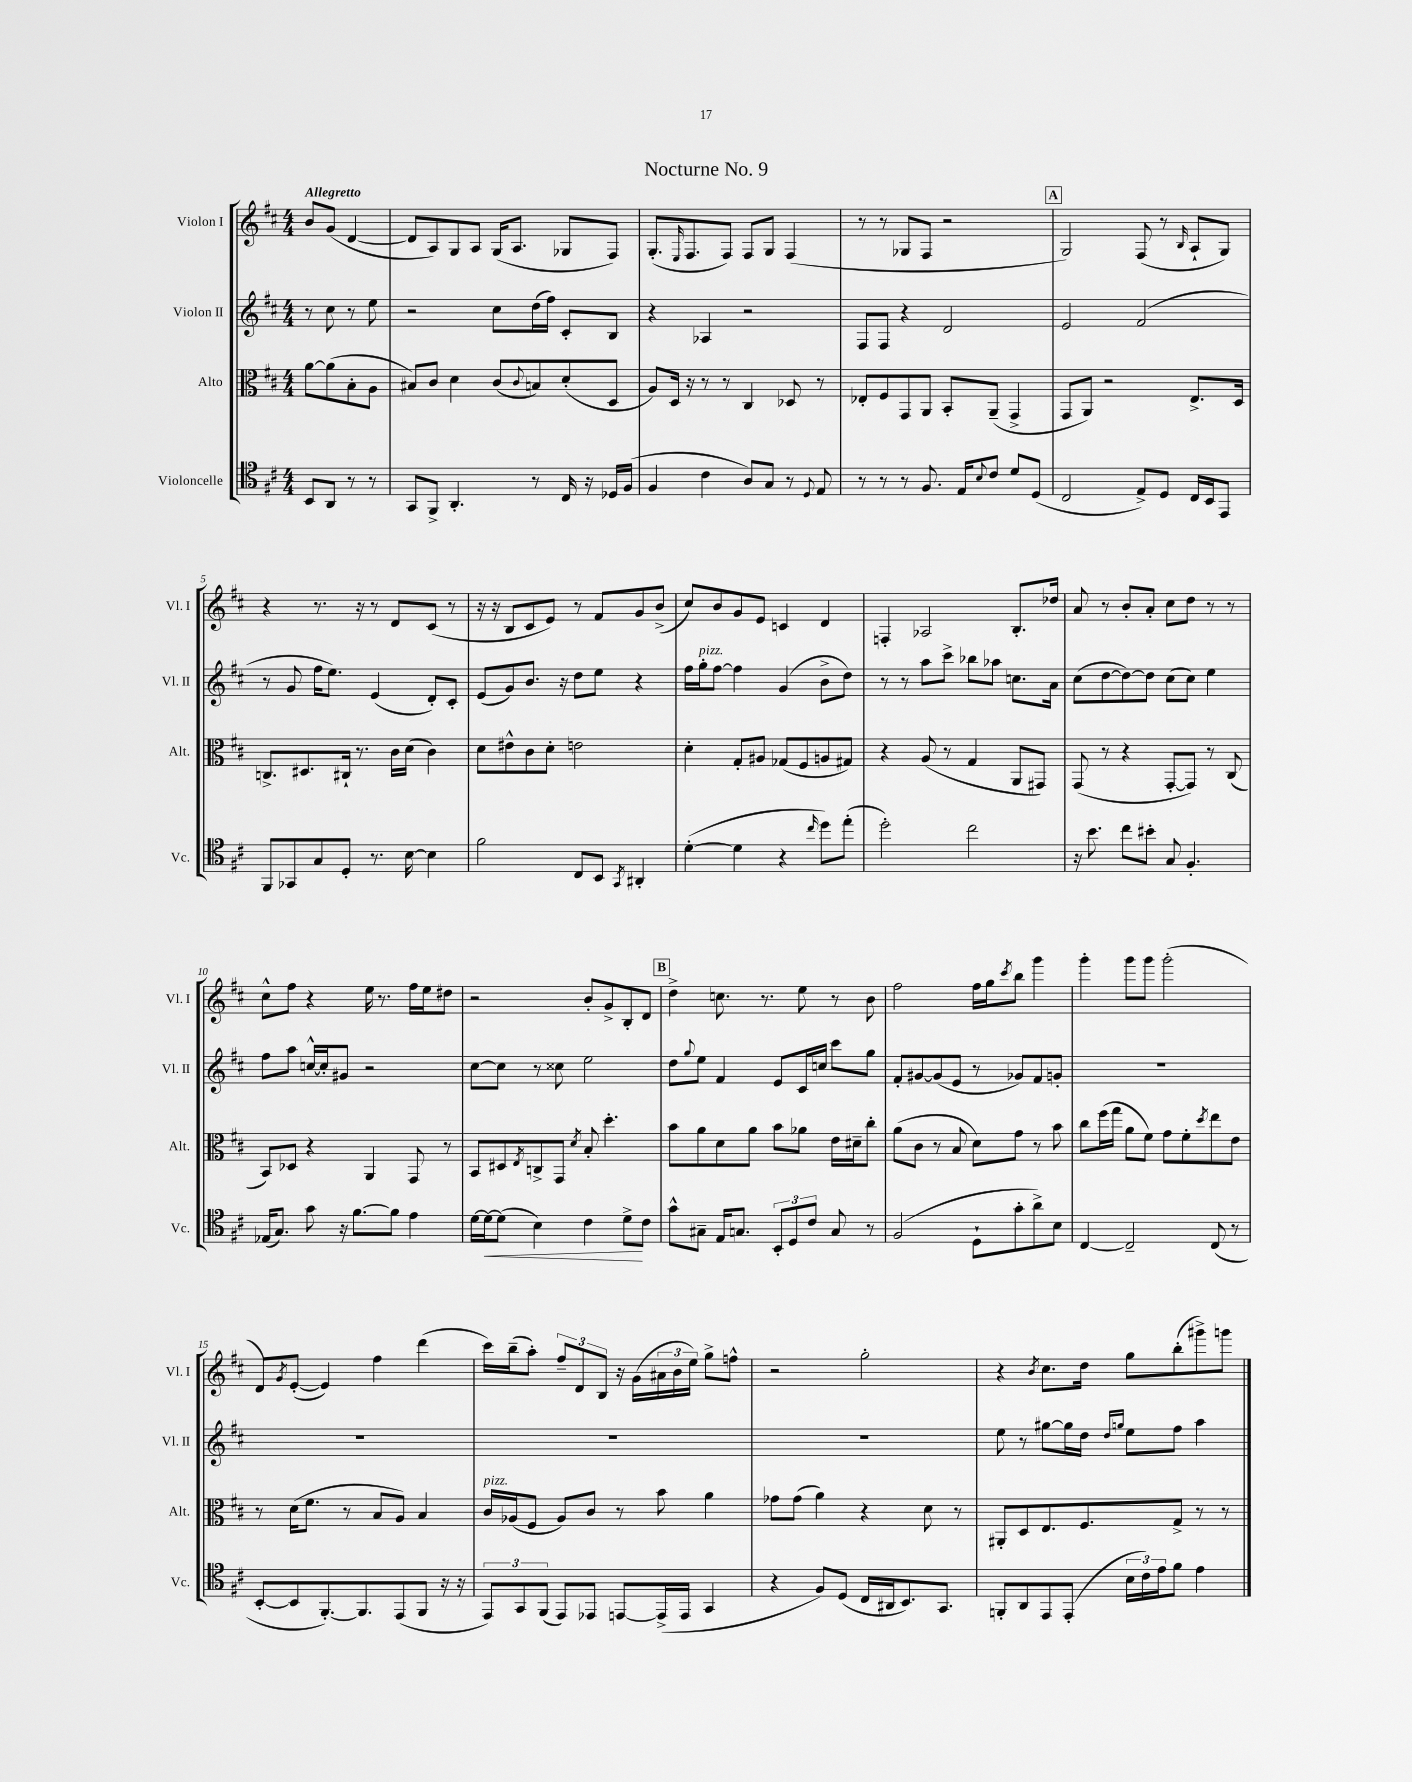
\header { title = "Nocturne No. 9" }
<<
\new StaffGroup <<
\new Staff = "s0" \with { instrumentName = "Violon I" shortInstrumentName = "Vl. I" } {
    \clef treble \key d \major \numericTimeSignature \time 4/4 \partial 2 \tempo "Allegretto"
    b'8 g'8( d'4~ |
    d'8 a8) g8 a8 g16( a8. ges8 fis8) |
    g8.-.( \grace { e16 } fis8. fis8) fis8 g8 fis4( |
    r8 r8 ges8 fis8 r2 |
    \mark \markup { \box "A" } g2) fis8( r8 \grace { b16 } a8-! g8) |
    r4 r8. r16 r8 d'8 cis'8( r8 |
    r16 r16 b8 cis'8 e'8) r8 fis'8 g'8 b'8->( |
    cis''8) b'8 g'8 e'8 c'4 d'4 |
    f4-. aes2 b8.-. des''16 |
    a'8 r8 b'8-. a'8-. cis''8 d''8 r8 r8 |
    cis''8-^ fis''8 r4 e''16 r8. fis''16 e''16 dis''8 |
    r2 b'8-. g'8-> b8-. d'8 |
    \mark \markup { \box "B" } d''4-> c''8. r8. e''8 r8 b'8 |
    fis''2 fis''16 g''16 \acciaccatura { cis'''8 } b''8 g'''4 |
    g'''4-. g'''8 g'''8 g'''2-.( |
    d'8) \acciaccatura { g'8 } e'8~-.( e'4) fis''4 d'''4( |
    cis'''16) b''16--( a''8-.) \tuplet 3/2 { fis''8-- d'8 b8 } r16 g'16( \tuplet 3/2 { ais'16 b'16 e''16) } g''8-> f''8-^ |
    r2 g''2-. |
    r4 \acciaccatura { b'8 } cis''8. d''16 g''8 b''8-.( gis'''8->) g'''8 \bar "|." |
}
\new Staff = "s1" \with { instrumentName = "Violon II" shortInstrumentName = "Vl. II" } {
    \clef treble \key d \major \numericTimeSignature \time 4/4 \partial 2
    r8 cis''8 r8 e''8 |
    r2 cis''8 d''16( fis''16) cis'8-. b8 |
    r4 aes4 r2 |
    fis8 fis8 r4 d'2 |
    \mark \markup { \box "A" } e'2 fis'2( |
    r8 g'8 fis''16 e''8.) e'4( d'8-.) cis'8-. |
    e'8( g'8) b'8. r16 d''8 e''8 r4 |
    fis''16 g''16-.^\markup { \italic "pizz." } fis''8~ fis''4 g'4( b'8-> d''8) |
    r8 r8 a''8 cis'''8-> bes''8 aes''8 c''8. a'16 |
    cis''8( d''8~ d''8~) d''8 cis''8( cis''8) e''4 |
    fis''8 a''8 c''16~-^ c''16-. gis'8 r2 |
    cis''8~ cis''8 r8 cisis''8 e''2 |
    \mark \markup { \box "B" } d''8 \appoggiatura { g''8 } e''8 fis'4 e'8 cis'16 c''16 cis'''8 g''8 |
    fis'8-. gis'8~ gis'8( e'8 r8 ges'8) fis'8 g'8-. |
    R1 |
    R1 |
    R1 |
    R1 |
    e''8 r8 gis''8~ gis''16 d''16 \grace { d''16 g''16 } e''8 fis''8 a''4 \bar "|." |
}
\new Staff = "s2" \with { instrumentName = "Alto" shortInstrumentName = "Alt." } {
    \clef alto \key d \major \numericTimeSignature \time 4/4 \partial 2
    a'8~ a'8( b8-. a8 |
    bis8) cis'8 d'4 cis'8( \appoggiatura { cis'8 } b8) d'8-.( d8 |
    a8) d16 r16 r8 r8 cis4 des8 r8 |
    ees8-. fis8 g,8 a,8 b,8-. a,8--( g,4-> |
    \mark \markup { \box "A" } g,8 a,8) r2 e8.-> d16 |
    c8.-> dis8. cis16-! r8. cis'16 d'16( cis'4) |
    d'8 eis'8-^ cis'8 d'8-. e'2 |
    d'4-. g8-. ais8 ges8( fis8 a8 gis8) |
    r4 a8( r8 g4 a,8 gis,8) |
    g,8( r8 r4 g,8~-. g,8) r8 cis8( |
    b,8) des8 r4 a,4 g,8 r8 |
    b,8 dis8 \acciaccatura { e8 } c8-> g,8 \acciaccatura { d'8 } b8-. d''4.-. |
    \mark \markup { \box "B" } b'8 a'8 d'8 a'8 b'8 aes'8 e'16 dis'16-- cis''8-. |
    a'8( cis'8 r8 b8 d'8) g'8 r8 b'8 |
    cis''8 fis''16( g''16 a'8 fis'8) g'8 fis'8-. \acciaccatura { d''8 } e''8 e'8 |
    r8 d'16( fis'8. r8 b8 a8) b4 |
    cis'16^\markup { \italic "pizz." } aes16( fis8 aes8) cis'8 r8 b'8 a'4 |
    ges'8 ges'8( a'4) r4 d'8 r8 |
    ais,8-. d8 e8. fis8. g8-> r8 r8 \bar "|." |
}
\new Staff = "s3" \with { instrumentName = "Violoncelle" shortInstrumentName = "Vc." } {
    \clef tenor \key d \major \numericTimeSignature \time 4/4 \partial 2
    b,8 a,8 r8 r8 |
    g,8 fis,8-> a,4.-. r8 cis16 r16 des16 fis16( |
    fis4 cis'4 a8) g8 r8 \appoggiatura { d8 } e8 |
    r8 r8 r8 fis8. e16 \appoggiatura { b8 } cis'8 d'8 d8( |
    \mark \markup { \box "A" } cis2 e8->) d8 cis16 b,16 e,8 |
    fis,8 ges,8 g8 d8-. r8. b16~ b4 |
    fis'2 cis8 b,8 \acciaccatura { g,8 } ais,4-. |
    d'4~-.( d'4 r4 \grace { cis''16 } d''8) e''8-.( |
    d''2-.) cis''2 |
    r16 b'8. cis''8 bis'8-. g8 fis4.-. |
    ees16( g8.) g'8 r16 fis'8.~ fis'8 e'4 |
    d'16~ d'16~\< d'8( b4) cis'4 d'8->\! cis'8 |
    \mark \markup { \box "B" } g'8-^ gis8-- e16 g8. \tuplet 3/2 { b,8-. d8 cis'8 } g8 r8 |
    fis2( d8-! g'8-. a'8->) b8 |
    cis4~ cis2-- cis8( r8 |
    b,8~-. b,8 fis,8.~-.) fis,8. e,8( fis,8 r16 r16 |
    \tuplet 3/2 { e,8) g,8 fis,8( } e,8) ees,8 e,8~ e,16->( e,16 g,4 |
    r4 fis8) d8( cis16 ais,16 b,8.) g,8. |
    f,8-. a,8 e,8 e,8-.( \tuplet 3/2 { b16 cis'16) e'16 } fis'8 e'4 \bar "|." |
}
>>
>>
